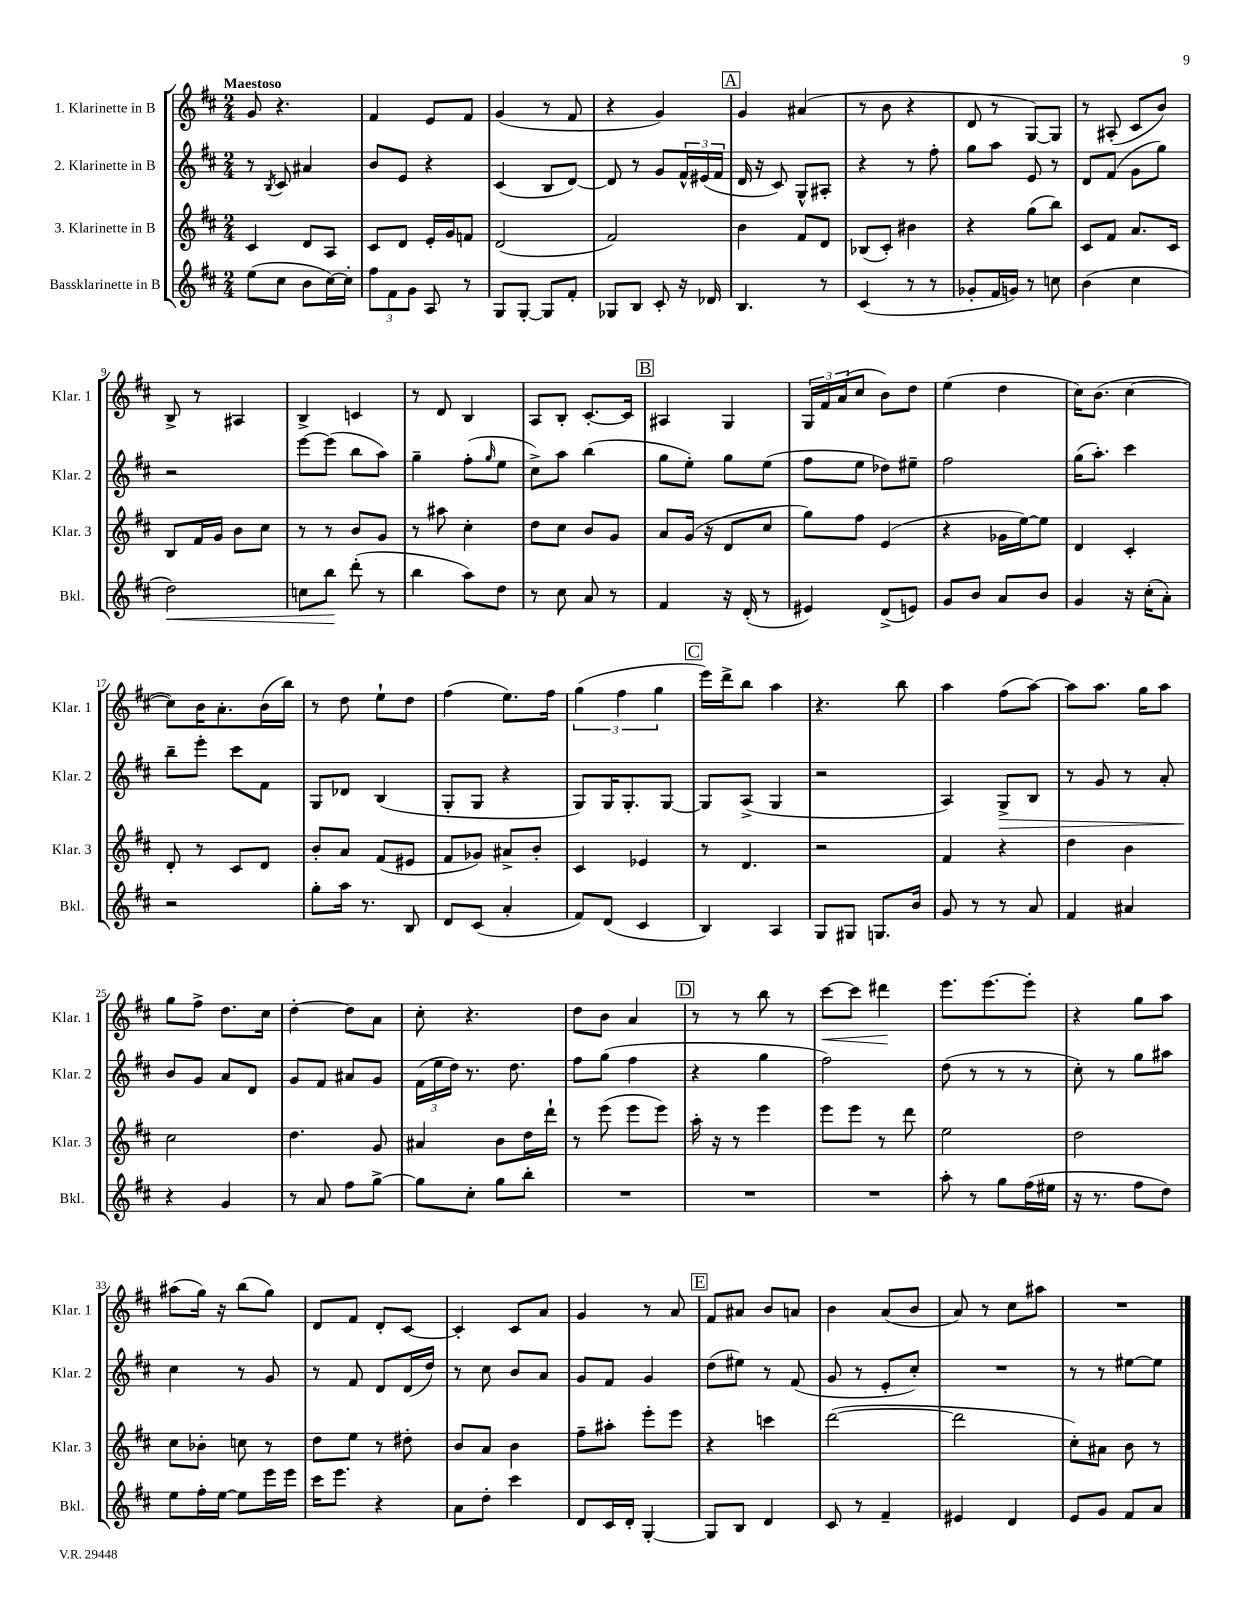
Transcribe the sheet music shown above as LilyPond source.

<<
\new StaffGroup <<
\new Staff = "s0" \with { instrumentName = "1. Klarinette in B" shortInstrumentName = "Klar. 1" } {
    \clef treble \key d \major \numericTimeSignature \time 2/4 \tempo "Maestoso"
    g'8 r4. |
    fis'4 e'8 fis'8 |
    g'4( r8 fis'8 |
    r4 g'4) |
    \mark \markup { \box "A" } g'4 ais'4( |
    r8 b'8 r4 |
    d'8 r8 g8~) g8 |
    r8 ais8-.( cis'8 b'8) |
    b8-> r8 ais4 |
    b4-> c'4 |
    r8 d'8 b4 |
    a8 b8-. cis'8.~-. cis'16 |
    \mark \markup { \box "B" } ais4 g4 |
    \tuplet 3/2 { g16 fis'16 a'16( } cis''8 b'8) d''8 |
    e''4( d''4 |
    cis''16) b'8.( cis''4~ |
    cis''8) b'16 a'8.-. b'16( b''16) |
    r8 d''8 e''8-! d''8 |
    fis''4( e''8.) fis''16 |
    \tuplet 3/2 { g''4( fis''4 g''4 } |
    \mark \markup { \box "C" } e'''16) d'''16-> b''8 a''4 |
    r4. b''8 |
    a''4 fis''8( a''8~) |
    a''8 a''8. g''16 a''8 |
    g''8 fis''8-> d''8. cis''16 |
    d''4~-. d''8 a'8 |
    cis''8-. r4. |
    d''8 b'8 a'4 |
    \mark \markup { \box "D" } r8 r8 b''8 r8 |
    cis'''8~\< cis'''8 dis'''4\! |
    e'''8. e'''8.~ e'''8-. |
    r4 g''8 a''8 |
    ais''8( g''16) r16 b''8( g''8) |
    d'8 fis'8 d'8-. cis'8~ |
    cis'4-. cis'8 a'8 |
    g'4 r8 a'8 |
    \mark \markup { \box "E" } fis'8 ais'8 b'8 a'8 |
    b'4 a'8( b'8 |
    a'8) r8 cis''8 ais''8 |
    R2 \bar "|." |
}
\new Staff = "s1" \with { instrumentName = "2. Klarinette in B" shortInstrumentName = "Klar. 2" } {
    \clef treble \key d \major \numericTimeSignature \time 2/4
    r8 \acciaccatura { b8 } cis'8 ais'4 |
    b'8 e'8 r4 |
    cis'4( b8 d'8~) |
    d'8 r8 g'8 \tuplet 3/2 { fis'16-^ eis'16( fis'16 } |
    \mark \markup { \box "A" } d'16 r16 cis'8) g8-^ ais8-. |
    r4 r8 fis''8-. |
    g''8 a''8 e'8 r8 |
    d'8 fis'8( g'8 g''8) |
    r2 |
    e'''8~ e'''8( b''8 a''8) |
    g''4-- fis''8-.( \grace { g''16 } e''8 |
    cis''8->) a''8 b''4( |
    \mark \markup { \box "B" } g''8 e''8-.) g''8 e''8( |
    fis''8 e''8 des''8) eis''8-- |
    fis''2 |
    g''16( a''8.-.) cis'''4 |
    b''8-- e'''8-. cis'''8 fis'8 |
    g8 des'8 b4( |
    g8-. g8 r4 |
    g8) g16 g8.-. g8~ |
    \mark \markup { \box "C" } g8 a8->( g4 |
    r2 |
    a4) g8->\> b8 |
    r8 g'8 r8 a'8-. |
    b'8\! g'8 a'8 d'8 |
    g'8 fis'8 ais'8 g'8 |
    \tuplet 3/2 { fis'16( e''16 d''16) } r8. d''8. |
    fis''8 g''8( fis''4 |
    \mark \markup { \box "D" } r4 g''4 |
    fis''2) |
    d''8( r8 r8 r8 |
    cis''8-.) r8 g''8 ais''8 |
    cis''4 r8 g'8 |
    r8 fis'8 d'8 d'16( d''16) |
    r8 cis''8 b'8 a'8 |
    g'8 fis'8 g'4 |
    \mark \markup { \box "E" } d''8( eis''8) r8 fis'8( |
    g'8 r8 e'8-. cis''8-.) |
    R2 |
    r8 r8 eis''8~ eis''8 \bar "|." |
}
\new Staff = "s2" \with { instrumentName = "3. Klarinette in B" shortInstrumentName = "Klar. 3" } {
    \clef treble \key d \major \numericTimeSignature \time 2/4
    cis'4 d'8 a8 |
    cis'8 d'8 e'16-. g'16 f'8 |
    d'2( |
    fis'2) |
    \mark \markup { \box "A" } b'4 fis'8 d'8 |
    bes8( cis'8-.) bis'4 |
    r4 g''8( b''8) |
    cis'8 fis'8 a'8. cis'16 |
    b8 fis'16 g'16 b'8 cis''8 |
    r8 r8 b'8 g'8 |
    r8 ais''8 cis''4-. |
    d''8 cis''8 b'8 g'8 |
    \mark \markup { \box "B" } a'8 g'16( r16 d'8 cis''8 |
    g''8) fis''8 e'4( |
    r4 ges'16 e''16~) e''8 |
    d'4 cis'4-. |
    d'8-. r8 cis'8 d'8 |
    b'8-. a'8 fis'8( eis'8 |
    fis'8 ges'8) ais'8-> b'8-. |
    cis'4 ees'4 |
    \mark \markup { \box "C" } r8 d'4. |
    r2 |
    fis'4 r4 |
    d''4 b'4 |
    cis''2 |
    d''4. g'8 |
    ais'4 b'8 d''16 d'''16-! |
    r8 e'''8( e'''8 e'''8) |
    \mark \markup { \box "D" } a''16-. r16 r8 e'''4 |
    e'''8 e'''8 r8 d'''8 |
    e''2 |
    d''2 |
    cis''8 bes'8-. c''8 r8 |
    d''8 e''8 r8 dis''8-. |
    b'8 a'8 b'4 |
    fis''8-- ais''8-. e'''8-. e'''8 |
    \mark \markup { \box "E" } r4 c'''4 |
    d'''2~( |
    d'''2 |
    cis''8-.) ais'8 b'8 r8 \bar "|." |
}
\new Staff = "s3" \with { instrumentName = "Bassklarinette in B" shortInstrumentName = "Bkl." } {
    \clef treble \key d \major \numericTimeSignature \time 2/4
    e''8( cis''8 b'8 cis''16~) cis''16-. |
    \tuplet 3/2 { fis''8 fis'8 g'8 } a8 r8 |
    g8 g8~-. g8 fis'8-. |
    ges8 b8 cis'8-. r16 des'16 |
    \mark \markup { \box "A" } b4. r8 |
    cis'4( r8 r8 |
    ges'8-. fis'16 g'16) r8 c''8 |
    b'4( cis''4 |
    d''2\<) |
    c''8 b''8\! d'''8-.( r8 |
    b''4 a''8) d''8 |
    r8 cis''8 a'8 r8 |
    \mark \markup { \box "B" } fis'4 r16 d'16-.( r8 |
    eis'4) d'8->( e'8) |
    g'8 b'8 a'8 b'8 |
    g'4 r16 cis''16-.( a'8-.) |
    r2 |
    g''8-. a''16 r8. b8 |
    d'8 cis'8( a'4-. |
    fis'8) d'8( cis'4 |
    \mark \markup { \box "C" } b4) a4 |
    g8 gis8 g8. b'16 |
    g'8 r8 r8 a'8 |
    fis'4 ais'4 |
    r4 g'4 |
    r8 a'8 fis''8 g''8~-> |
    g''8 cis''8-. g''8 b''8-. |
    R2 |
    \mark \markup { \box "D" } R2 |
    R2 |
    a''8-. r8 g''8 fis''16( eis''16 |
    r16 r8. fis''8 d''8) |
    e''8 fis''16-. e''16~ e''8 e'''16 e'''16 |
    cis'''16 e'''8. r4 |
    a'8 d''8-. cis'''4 |
    d'8 cis'16 d'16-. g4~-. |
    \mark \markup { \box "E" } g8 b8 d'4 |
    cis'8 r8 fis'4-- |
    eis'4 d'4 |
    e'8 g'8 fis'8 a'8 \bar "|." |
}
>>
>>
